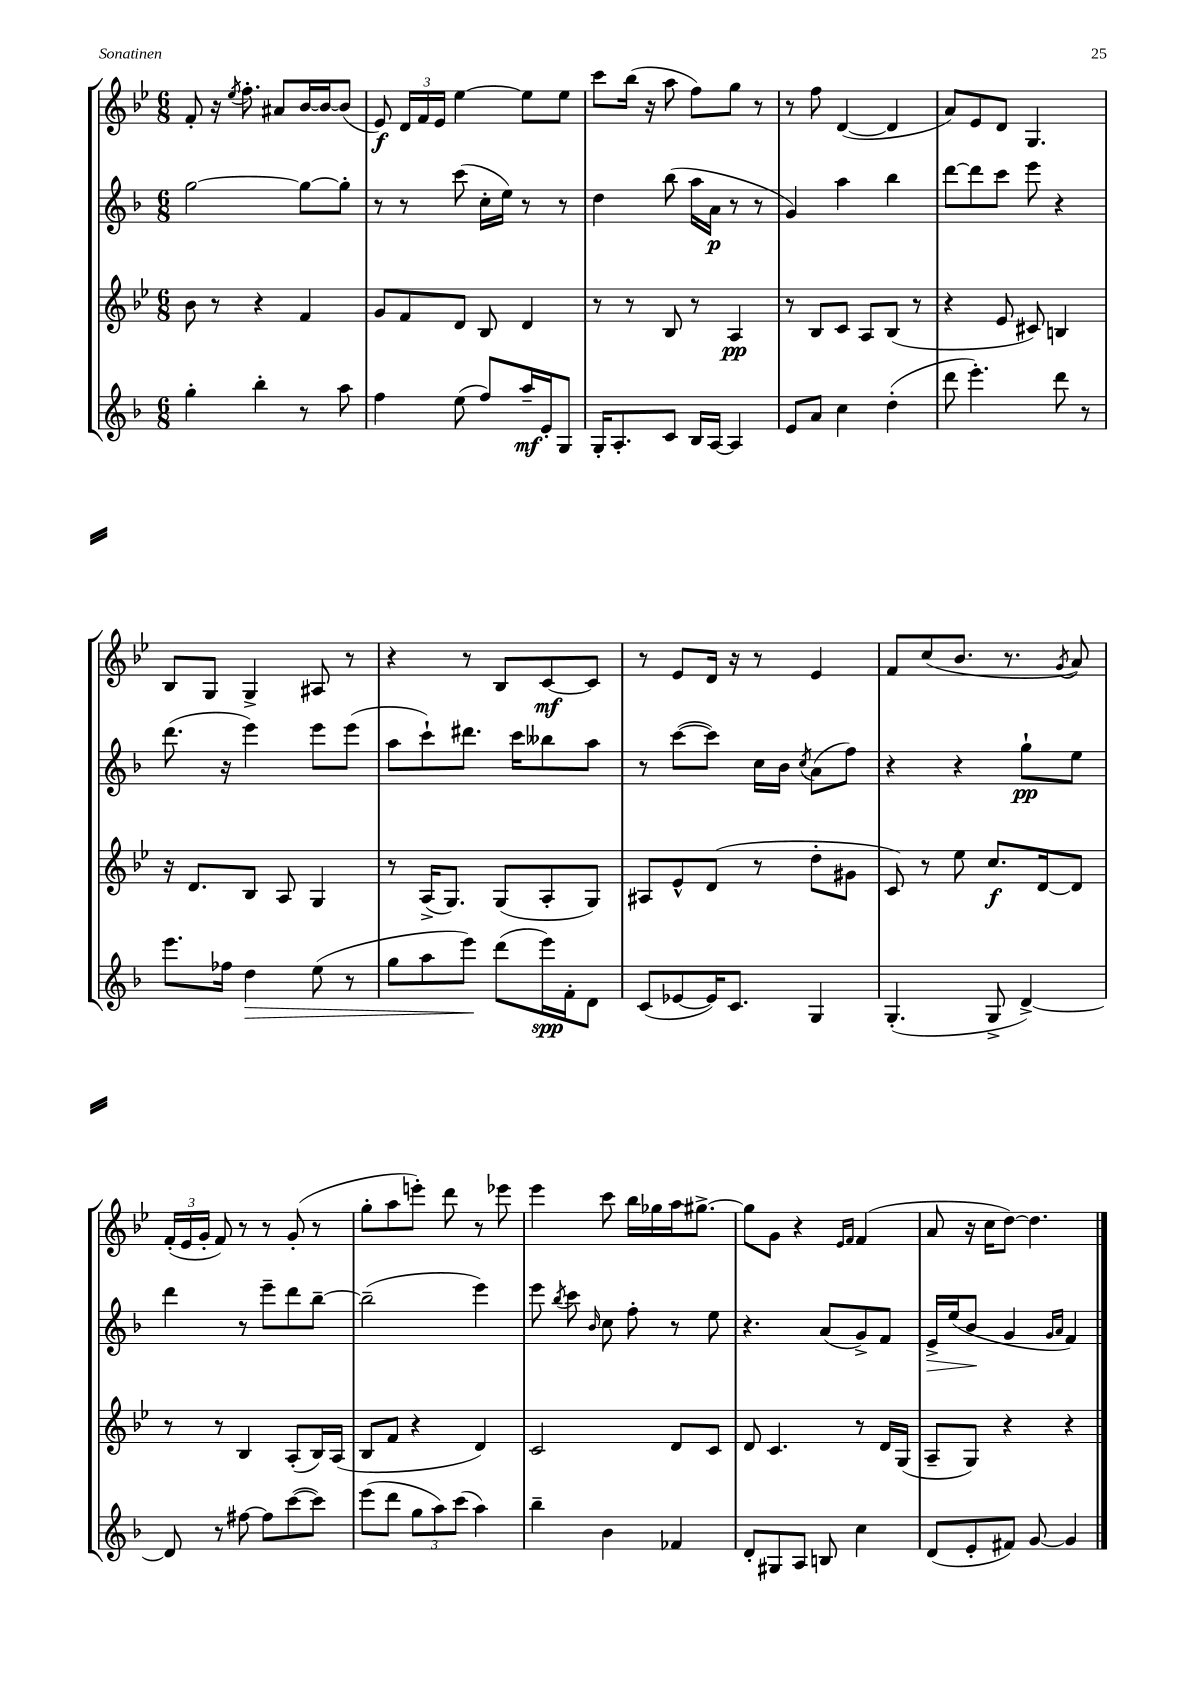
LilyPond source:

<<
\new StaffGroup <<
\new Staff = "s0" {
    \clef treble \key bes \major \numericTimeSignature \time 6/8
    \autoBeamOff f'8-. r16 \acciaccatura { ees''8 } f''8.-. ais'8[ bes'16~ bes'16~ bes'8]( |
    ees'8\f) \tuplet 3/2 { d'16[ f'16 ees'16] } ees''4~ ees''8[ ees''8] |
    c'''8[ bes''16]( r16 a''8 f''8[) g''8] r8 |
    r8 f''8 d'4~( d'4 |
    a'8[) ees'8 d'8] g4. |
    bes8[ g8] g4-> ais8 r8 |
    r4 r8 bes8[ c'8~\mf c'8] |
    r8 ees'8[ d'16] r16 r8 ees'4 |
    f'8[ c''8( bes'8.] r8. \acciaccatura { g'8 } a'8) |
    \tuplet 3/2 { f'16[-.( ees'16 g'16]-. } f'8) r8 r8 g'8-.( r8 |
    g''8[-. a''8 e'''8]-.) d'''8 r8 ees'''8 |
    ees'''4 c'''8 bes''16[ ges''16 a''16 gis''8.]~-> |
    gis''8[ g'8] r4 \grace { ees'16[ f'16] } f'4( |
    a'8 r16 c''16[ d''8]~) d''4. \bar "|." |
}
\new Staff = "s1" {
    \clef treble \key f \major \numericTimeSignature \time 6/8
    \autoBeamOff g''2~ g''8[~ g''8]-. |
    r8 r8 c'''8( c''16[-. e''16]) r8 r8 |
    d''4 bes''8( a''16[ a'16]\p r8 r8 |
    g'4) a''4 bes''4 |
    d'''8[~ d'''8 c'''8] e'''8 r4 |
    d'''8.( r16 e'''4) e'''8[ e'''8]( |
    a''8[ c'''8-!) dis'''8.] c'''16[ beses''8 a''8] |
    r8 c'''8[~( c'''8]) c''16[ bes'16] \acciaccatura { c''8 } a'8[( f''8]) |
    r4 r4 g''8[-!\pp e''8] |
    d'''4 r8 e'''8[-- d'''8 bes''8]~-- |
    bes''2--( e'''4) |
    e'''8 \acciaccatura { bes''8 } c'''8 \grace { bes'16 } c''8 f''8-. r8 e''8 |
    r4. a'8[( g'8->) f'8] |
    e'16[->\> e''16( bes'8]\! g'4 \grace { g'16[ a'16] } f'4) \bar "|." |
}
\new Staff = "s2" {
    \clef treble \key bes \major \numericTimeSignature \time 6/8
    \autoBeamOff bes'8 r8 r4 f'4 |
    g'8[ f'8 d'8] bes8 d'4 |
    r8 r8 bes8 r8 a4\pp |
    r8 bes8[ c'8] a8[ bes8]( r8 |
    r4 ees'8 cis'8) b4 |
    r16 d'8.[ bes8] a8 g4 |
    r8 a16[->( g8.]) g8[( a8-. g8]) |
    ais8[ ees'8-^ d'8]( r8 d''8[-. gis'8] |
    c'8) r8 ees''8 c''8.[\f d'16~ d'8] |
    r8 r8 bes4 a8[-.( bes16) a16]( |
    bes8[ f'8] r4 d'4) |
    c'2 d'8[ c'8] |
    d'8 c'4. r8 d'16[ g16]( |
    a8[-- g8]) r4 r4 \bar "|." |
}
\new Staff = "s3" {
    \clef treble \key f \major \numericTimeSignature \time 6/8
    \autoBeamOff g''4-. bes''4-. r8 a''8 |
    f''4 e''8( f''8[) a''16--\mf e'16-. g8] |
    g16[-. a8.-. c'8] bes16[ a16]~ a4 |
    e'8[ a'8] c''4 d''4-.( |
    d'''8 e'''4.-.) d'''8 r8 |
    e'''8.[ fes''16] d''4\> e''8( r8 |
    g''8[ a''8 e'''8]\!) d'''8[( e'''16\spp) f'16-. d'8] |
    c'8[( ees'8~ ees'16) c'8.] g4 |
    g4.-.( g8-> d'4~->) |
    d'8 r8 fis''8~ fis''8[ c'''8~( c'''8]) |
    e'''8[( d'''8] \tuplet 3/2 { g''8[ a''8) c'''8]( } a''4) |
    bes''4-- bes'4 fes'4 |
    d'8[-. gis8 a8] b8 c''4 |
    d'8[( e'8-. fis'8]) g'8~ g'4 \bar "|." |
}
>>
>>
\layout { \context { \Score \remove "Bar_number_engraver" } }
